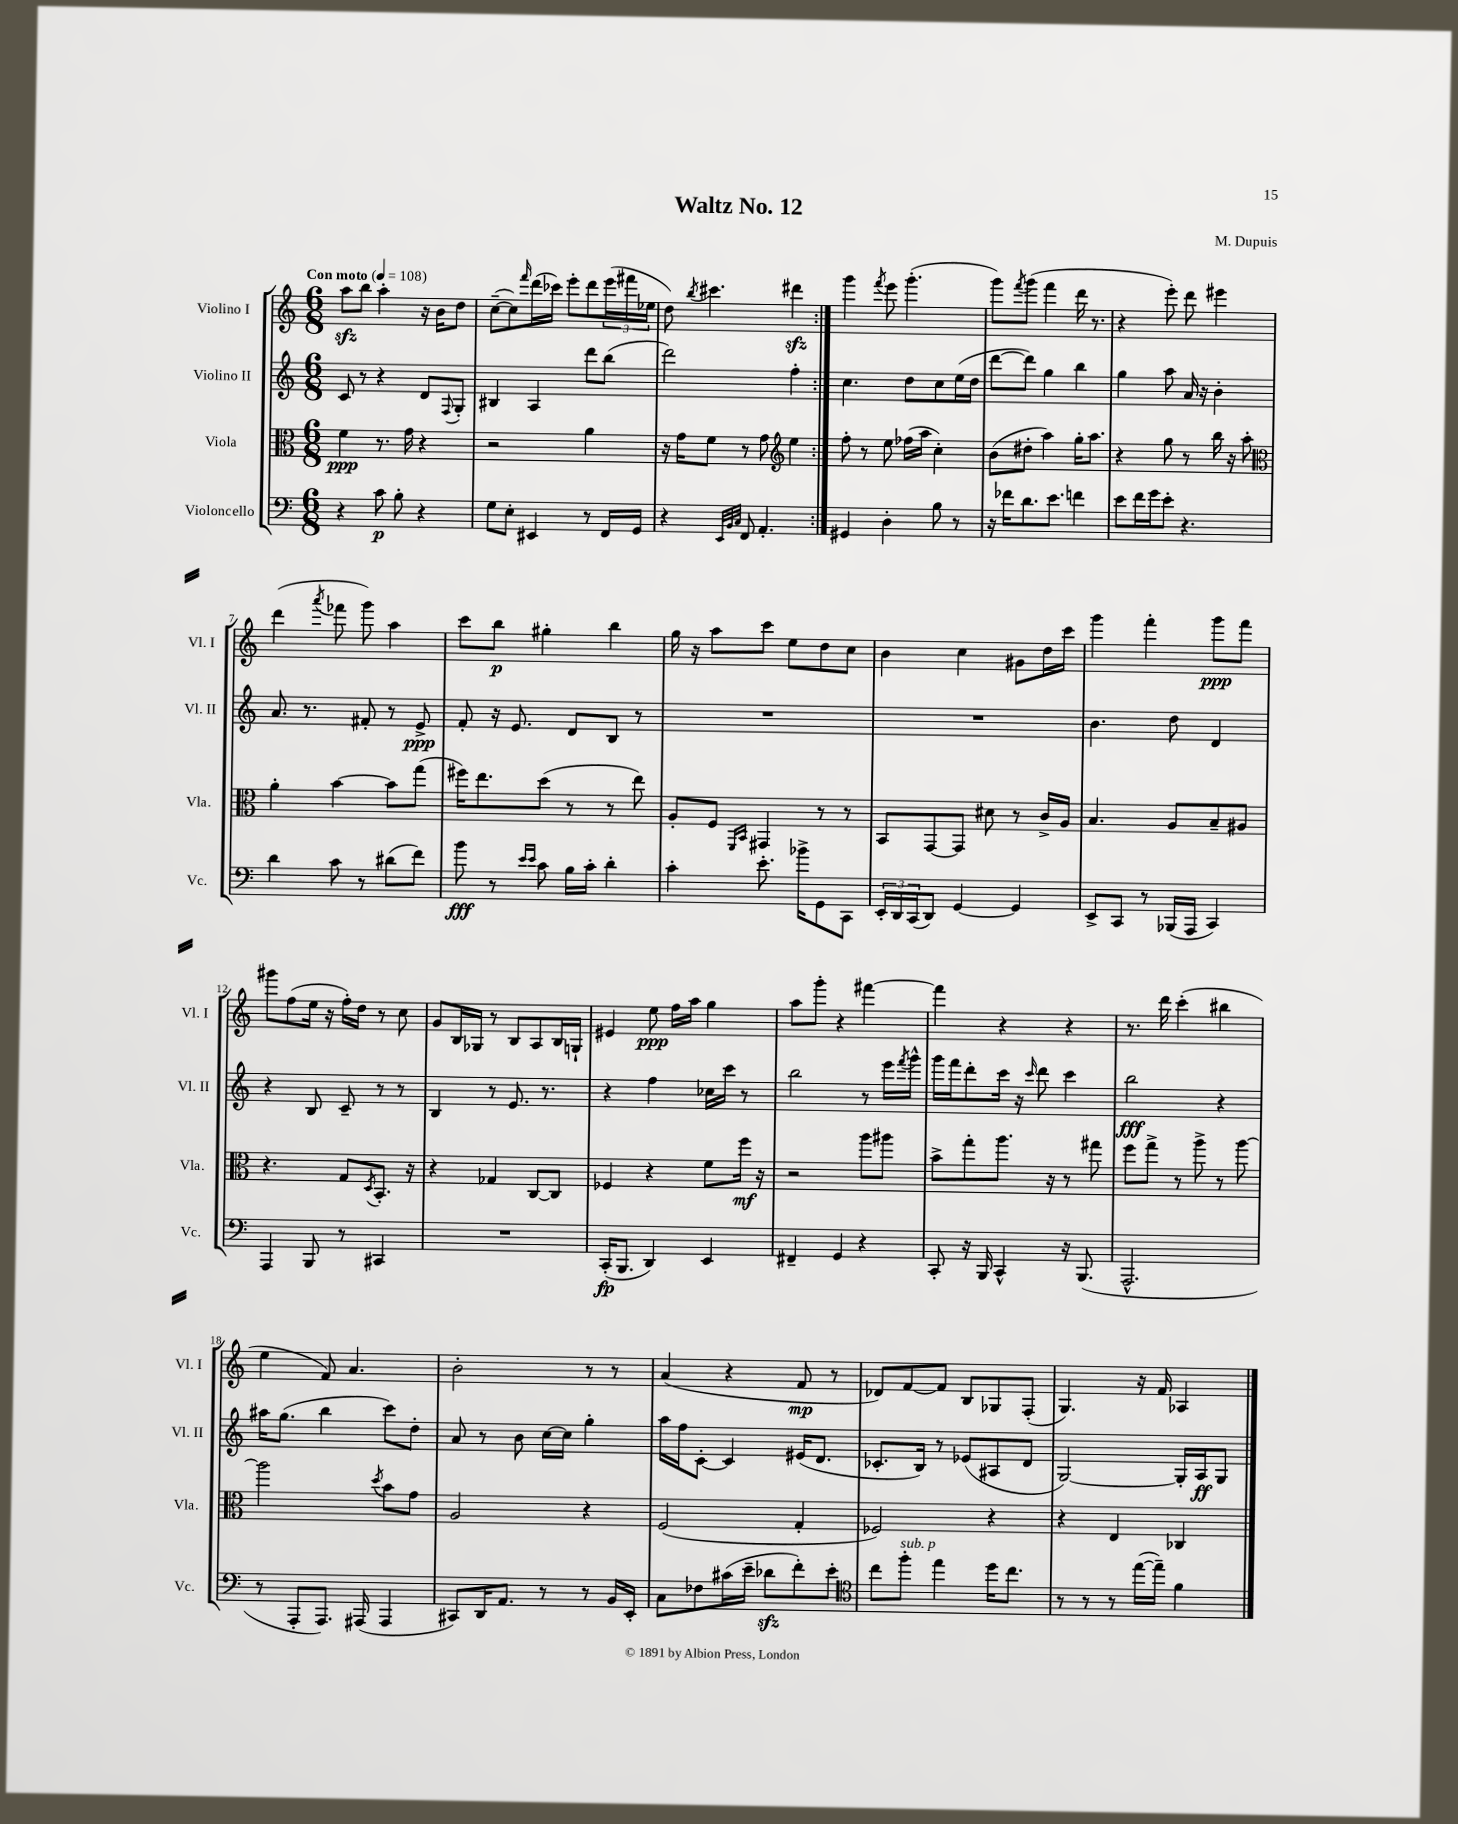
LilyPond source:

\header { title = "Waltz No. 12" composer = "M. Dupuis" }
<<
\new StaffGroup <<
\new Staff = "s0" \with { instrumentName = "Violino I" shortInstrumentName = "Vl. I" } {
    \clef treble \key c \major \numericTimeSignature \time 6/8 \tempo "Con moto" 4 = 108
    \repeat volta 2 { a''8\sfz b''8 a''4-. r16 b'16 d''8 |
    c''8~--( c''8) \grace { f'''16 } d'''16( ces'''16) e'''8-. d'''8 \tuplet 3/2 { e'''16( fis'''16 ees''16 } |
    d''8) \acciaccatura { b''8 } cis'''4. dis'''4\sfz | }
    g'''4 \acciaccatura { f'''8 } e'''8 g'''4.-.( |
    g'''8) \acciaccatura { f'''8 } g'''8( f'''4 d'''16 r8. |
    r4 e'''8-.) d'''8 eis'''4 |
    d'''4( \acciaccatura { a'''8 } fes'''8 g'''8) a''4 |
    c'''8 b''8\p gis''4-. b''4 |
    g''16 r16 a''8 c'''8 e''8 d''8 c''8 |
    b'4 c''4 gis'8 d''16 c'''16 |
    g'''4 f'''4-. g'''8\ppp f'''8 |
    gis'''8 f''8( e''16 r16 f''16-.) d''16 r8 c''8 |
    g'8 b16 ges16 r8 b8 a8 b16 g16-! |
    eis'4 e''8\ppp f''16 a''16 g''4 |
    a''8 g'''8-. r4 fis'''4~ |
    fis'''4 r4 r4 |
    r8. d'''16 c'''4-.( bis''4 |
    e''4 f'8) a'4. |
    b'2-. r8 r8 |
    a'4( r4 f'8\mp r8 |
    des'8) f'8~ f'8 b8 ges8 f8-.( |
    g4.) r16 f'16 aes4 \bar "|." |
}
\new Staff = "s1" \with { instrumentName = "Violino II" shortInstrumentName = "Vl. II" } {
    \clef treble \key c \major \numericTimeSignature \time 6/8
    \repeat volta 2 { c'8 r8 r4 d'8 \appoggiatura { f8 } g8-. |
    bis4 a4 d'''8 b''8( |
    d'''2) f''4-. | }
    c''4. d''8 c''8 e''16( d''16 |
    d'''8~ d'''8) g''4 b''4 |
    g''4 a''8 a'16 r16 b'4-. |
    a'8. r8. fis'8-. r8 e'8->\ppp |
    f'8-. r16 e'8. d'8 b8 r8 |
    R2. |
    R2. |
    b'4. d''8 d'4 |
    r4 b8 c'8-- r8 r8 |
    b4 r8 e'8. r8. |
    r4 f''4 ces''16 c'''16 r8 |
    b''2 r8 e'''16 \acciaccatura { f'''8 } g'''16-^ |
    g'''16 f'''16 d'''8-. c'''16 r16 \grace { c'''16 } d'''8 c'''4 |
    b''2\fff r4 |
    ais''16 g''8.( b''4 c'''8) d''8-. |
    a'8 r8 b'8 c''16~ c''16 g''4-. |
    a''16 f''16 c'8~-. c'4 eis'16( d'8. |
    ces'8.-. b16) r8 ees'8( ais8 d'8 |
    g2~) g16-. a16\ff g8 \bar "|." |
}
\new Staff = "s2" \with { instrumentName = "Viola" shortInstrumentName = "Vla." } {
    \clef alto \key c \major \numericTimeSignature \time 6/8
    \repeat volta 2 { f'4\ppp r8. g'16 r4 |
    r2 a'4 |
    r16 g'16 f'8 r8 g'8 \clef treble e''4 | }
    f''8-. r8 e''8 fes''16( a''16 c''4-.) |
    b'8( dis''8-. a''4) g''16-. a''8. |
    r4 g''8 r8 b''16 r16 a''8-. |
    \clef alto a'4-. b'4~ b'8 g''8( |
    fis''16) e''8. d''8( r8 r8 e''8) |
    a8-. f8 \grace { f,16 b,16 } gis,4 r8 r8 |
    b,8 g,8~ g,8 dis'8 r8 c'16-> a16 |
    b4. a8 b8-- ais8 |
    r4. g8 \acciaccatura { d8 } b,8.-. r16 |
    r4 ges4 c8~ c8 |
    fes4 r4 f'8 f''16\mf r16 |
    r2 a''8 ais''8 |
    b'8-> g''8-. a''8. r16 r8 gis''8 |
    f''8 g''8-> r8 a''8-> r8 a''8~ |
    a''2 \acciaccatura { d''8 } b'8 g'8 |
    a2 r4 |
    f2( g4-. |
    fes2) r4 |
    r4 e4 ces4 \bar "|." |
}
\new Staff = "s3" \with { instrumentName = "Violoncello" shortInstrumentName = "Vc." } {
    \clef bass \key c \major \numericTimeSignature \time 6/8
    \repeat volta 2 { r4 c'8\p b8-. r4 |
    g8 e8-. eis,4 r8 f,16 g,16 |
    r4 \grace { e,32 b,32 c32 } f,8 a,4.-. | }
    gis,4 d4-. b8 r8 |
    r16 fes'16 d'8. e'8. f'4 |
    e'8 f'16 g'16 e'8-. r4. |
    d'4 c'8 r8 dis'8( f'8) |
    b'8\fff r8 \grace { e'16 e'16 } c'8 b16 c'16-. d'4-. |
    c'4-. e'8.-. bes'16-> g,8 c,8 |
    \tuplet 3/2 { e,16-. d,16 c,16( } d,8) g,4~ g,4 |
    e,8-> c,8 r8 bes,,16( a,,16 c,4) |
    a,,4 b,,8 r8 cis,4 |
    R2. |
    c,16-.\fp( b,,8. d,4) e,4 |
    fis,4-- g,4 r4 |
    c,8-. r16 b,,16 c,4-^ r16 b,,8.( |
    a,,2.-^ |
    r8 a,,8-. a,,8.) ais,,16( ais,,4 |
    cis,8) d,16 a,8. r8 r8 b,16 e,16-. |
    c8 fes8 cis'16( e'16-- des'8\sfz f'8-.) e'8-. |
    \clef tenor c''8 f''8-.^\markup { \italic "sub. p" } e''4 d''16 c''8. |
    r8 r8 r8 e''16~( e''16--) f'4 \bar "|." |
}
>>
>>
